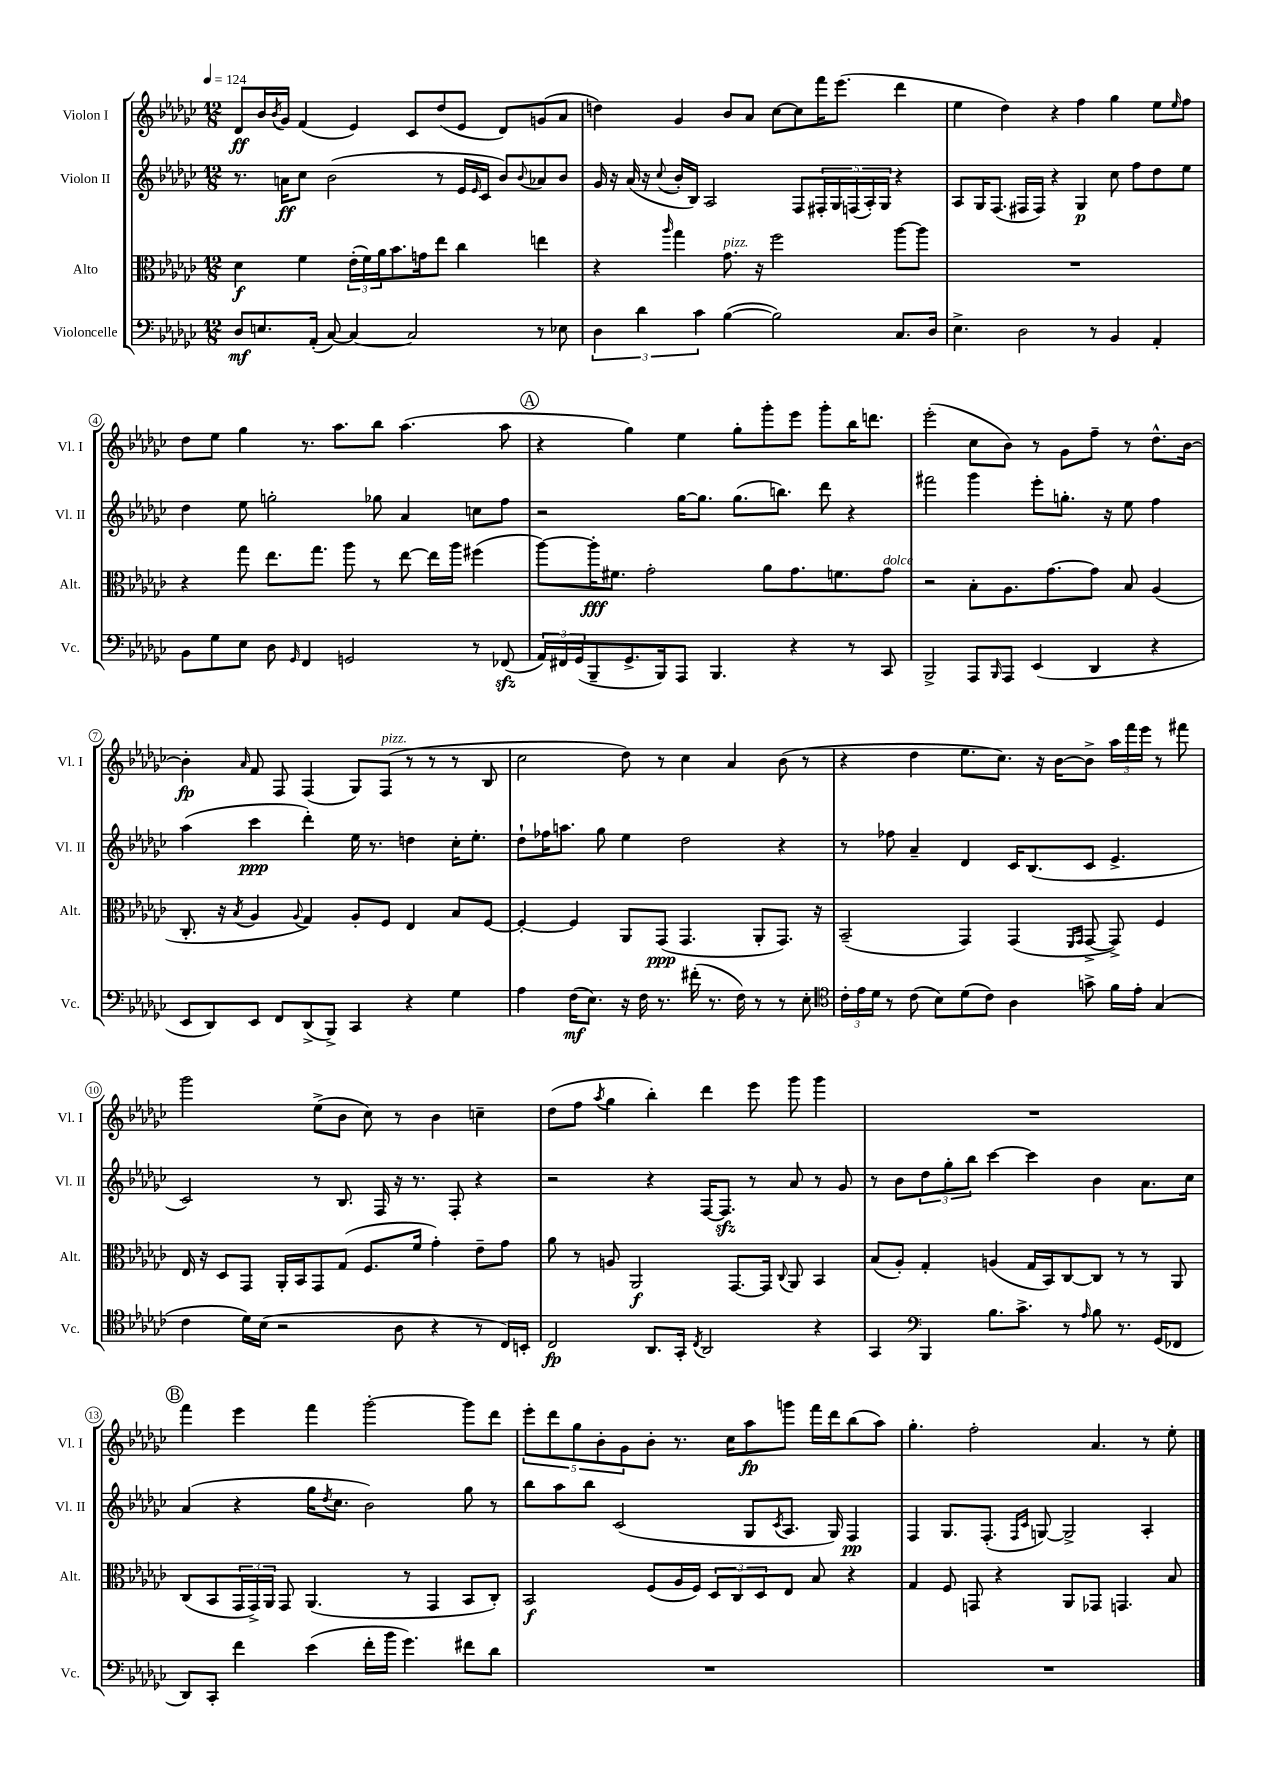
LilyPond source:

<<
\new StaffGroup <<
\new Staff = "s0" \with { instrumentName = "Violon I" shortInstrumentName = "Vl. I" } {
    \clef treble \key ges \major \numericTimeSignature \time 12/8 \tempo 4 = 124
    des'8\ff bes'16 \acciaccatura { bes'8 } ges'16 f'4( ees'4) ces'8 des''8( ees'8 des'8) g'8( aes'8 |
    d''4) ges'4 bes'8 aes'8 ces''8~ ces''8 f'''16 ees'''8.( des'''4 |
    ees''4 des''4) r4 f''4 ges''4 ees''8 \grace { ees''16 } f''8 |
    des''8 ees''8 ges''4 r8. aes''8. bes''8 aes''4.( aes''8 |
    \mark \markup { \circle "A" } r4 ges''4) ees''4 ges''8-. ges'''8-. ees'''8 ges'''8-. bes''16 d'''8. |
    ees'''2-.( ces''8 bes'8) r8 ges'8 f''8-- r8 des''8.-^ bes'16~ |
    bes'4-.\fp \grace { aes'16 } f'8 f8 f4( ges8) f8^\markup { \italic "pizz." }( r8 r8 r8 bes8 |
    ces''2 des''8) r8 ces''4 aes'4 bes'8( r8 |
    r4 des''4 ees''8. ces''8.) r16 bes'16~ bes'8-> \tuplet 3/2 { aes''16 f'''16 ees'''16 } r8 fis'''8 |
    ges'''2 ees''8->( bes'8 ces''8) r8 bes'4 c''4-- |
    des''8( f''8 \acciaccatura { aes''8 } ges''4 bes''4-.) des'''4 ees'''8 ges'''8 ges'''4 |
    R1. |
    \mark \markup { \circle "B" } f'''4 ees'''4 f'''4 ges'''2~-. ges'''8 des'''8 |
    \tuplet 5/4 { ees'''8-. des'''8 ges''8 bes'8-. ges'8 } bes'8-. r8. ces''16 aes''8\fp g'''8 f'''16 des'''16 bes''8( aes''8) |
    ges''4.-. f''2-. aes'4. r8 ees''8-. \bar "|." |
}
\new Staff = "s1" \with { instrumentName = "Violon II" shortInstrumentName = "Vl. II" } {
    \clef treble \key ges \major \numericTimeSignature \time 12/8
    r8. a'16\ff ces''8 bes'2( r8 ees'16 \grace { ees'16 } ces'16 bes'8) \appoggiatura { bes'8 } aes'8 bes'8 |
    ges'16 r16 aes'16( r16 \appoggiatura { ces''8 } bes'16-. bes16) aes2 f8 \tuplet 5/4 { fis16-. ges16 f16( aes16-.) ges16 } r4 |
    aes8 ges16 f8.( fis16 fis16) r4 ges4\p ces''8 f''8 des''8 ees''8 |
    des''4 ees''8 g''2-. ges''8 aes'4 c''8 f''8 |
    \mark \markup { \circle "A" } r2 ges''16~ ges''8. ges''8.( b''8.) des'''8 r4 |
    fis'''2 ges'''4 ees'''8-. g''8.-. r16 ees''8 f''4 |
    aes''4( ces'''4\ppp des'''4-.) ees''16 r8. d''4 ces''16-. ees''8.-. |
    des''8-! fes''16 a''8. ges''8 ees''4 des''2 r4 |
    r8 fes''8 aes'4-- des'4 ces'16 bes8.( ces'8 ees'4.-> |
    ces'2) r8 bes8. f16 r16 r8. f8-. r4 |
    r2 r4 f16~ f8.\sfz r8 aes'8 r8 ges'8 |
    r8 bes'8 \tuplet 3/2 { des''8 ges''8-. bes''8 } ces'''4~ ces'''4 bes'4 aes'8. ces''16 |
    \mark \markup { \circle "B" } aes'4( r4 ges''16 \acciaccatura { des''8 } ces''8. bes'2) ges''8 r8 |
    bes''8 aes''8 bes''8 ces'2( ges8 \acciaccatura { ces'8 } aes8. ges16) f4\pp |
    f4 ges8. f8.-.( \grace { f16 ces'16 } g8~) g2-> aes4-. \bar "|." |
}
\new Staff = "s2" \with { instrumentName = "Alto" shortInstrumentName = "Alt." } {
    \clef alto \key ges \major \numericTimeSignature \time 12/8
    des'4\f f'4 \tuplet 3/2 { ees'16-.( f'16) aes'16 } bes'8. g'16 ees''8 ces''4 e''4 |
    r4 \grace { aes''16 } ges''4 ges'8.^\markup { \italic "pizz." } r16 f''2 aes''8~ aes''8 |
    R1. |
    r4 ges''8 ees''8. ges''8. aes''8 r8 ees''8~ ees''16 aes''16 fis''4( |
    \mark \markup { \circle "A" } aes''8~) aes''16-.\fff fis'8. ges'2-. aes'8 ges'8. f'8. ges'8^\markup { \italic "dolce" } |
    r2 bes8-. aes8. ges'8.~ ges'8 bes8 aes4( |
    ces8.-. r16 \acciaccatura { bes8 } aes4 \appoggiatura { aes8 } ges4) aes8-. f8 ees4 bes8 f8~ |
    f4~-. f4 aes,8 ges,8\ppp( ges,4. aes,8-. ges,8.) r16 |
    bes,2--( ges,4) ges,4( \grace { f,16 ges,16 } ges,8~-> ges,8->) f4 |
    ees16 r16 des8 ges,8 aes,16-. bes,16 ges,8 ges8( f8. f'16 ges'4-.) ees'8-- ges'8 |
    aes'8 r8 a8 aes,2\f ges,8.~ ges,16 \appoggiatura { ces8 } aes,8 bes,4 |
    bes8( aes8-.) ges4-. a4( ges16 bes,16) ces8~ ces8 r8 r8 aes,8 |
    \mark \markup { \circle "B" } ces8( bes,8 \tuplet 3/2 { ges,16 ges,16->) aes,16 } ges,8 aes,4.( r8 ges,4 bes,8 ces8-.) |
    bes,2\f f8( aes16 f16) \tuplet 3/2 { des8 ces8 des8 } ees8 bes8 r4 |
    ges4 f8 g,8 r4 aes,8 ges,8 g,4. bes8 \bar "|." |
}
\new Staff = "s3" \with { instrumentName = "Violoncelle" shortInstrumentName = "Vc." } {
    \clef bass \key ges \major \numericTimeSignature \time 12/8
    des8\mf e8. aes,16-.( ces8~) ces4~ ces2 r8 ees8 |
    \tuplet 3/2 { des4 des'4 ces'4 } bes4~( bes2) ces8. des16 |
    ees4.-> des2 r8 bes,4 aes,4-. |
    bes,8 ges8 ees8 des8 \grace { ges,16 } f,4 g,2 r8 fes,8\sfz( |
    \mark \markup { \circle "A" } \tuplet 3/2 { aes,16) fis,16 ges,16( } bes,,8-- ges,8.-> bes,,16) aes,,8 bes,,4. r4 r8 ces,8 |
    bes,,2-> aes,,8 \grace { bes,,16 } aes,,8 ees,4( des,4 r4 |
    ees,8 des,8) ees,8 f,8 des,8->( bes,,8->) ces,4 r4 ges4 |
    aes4 f16\mf( ees8.) r16 f16 r8. fis'16-.( r8. f16) r8 r8 ees8-. |
    \clef tenor \tuplet 3/2 { ces'16-. ees'16 des'16 } r8 ces'8( bes8) des'8( ces'8) aes4 g'8-> f'16 ees'16-. ges4( |
    ces'4 des'16) bes16( r2 aes8 r4 r8 ces16) b,16-. |
    ces2\fp aes,8. ges,16-. \acciaccatura { ces8 } aes,2 r4 |
    ges,4 \clef bass bes,,4 bes8. ces'8.-> r8 \grace { aes16 } bes8 r8. ges,16( fes,8 |
    \mark \markup { \circle "B" } des,8) ces,8-. f'4 ees'4( f'16-. bes'16 ges'4.) fis'8 des'8 |
    R1. |
    R1. \bar "|." |
}
>>
>>
\layout { \context { \Score \override BarNumber.stencil = #(make-stencil-circler 0.1 0.3 ly:text-interface::print) } }
